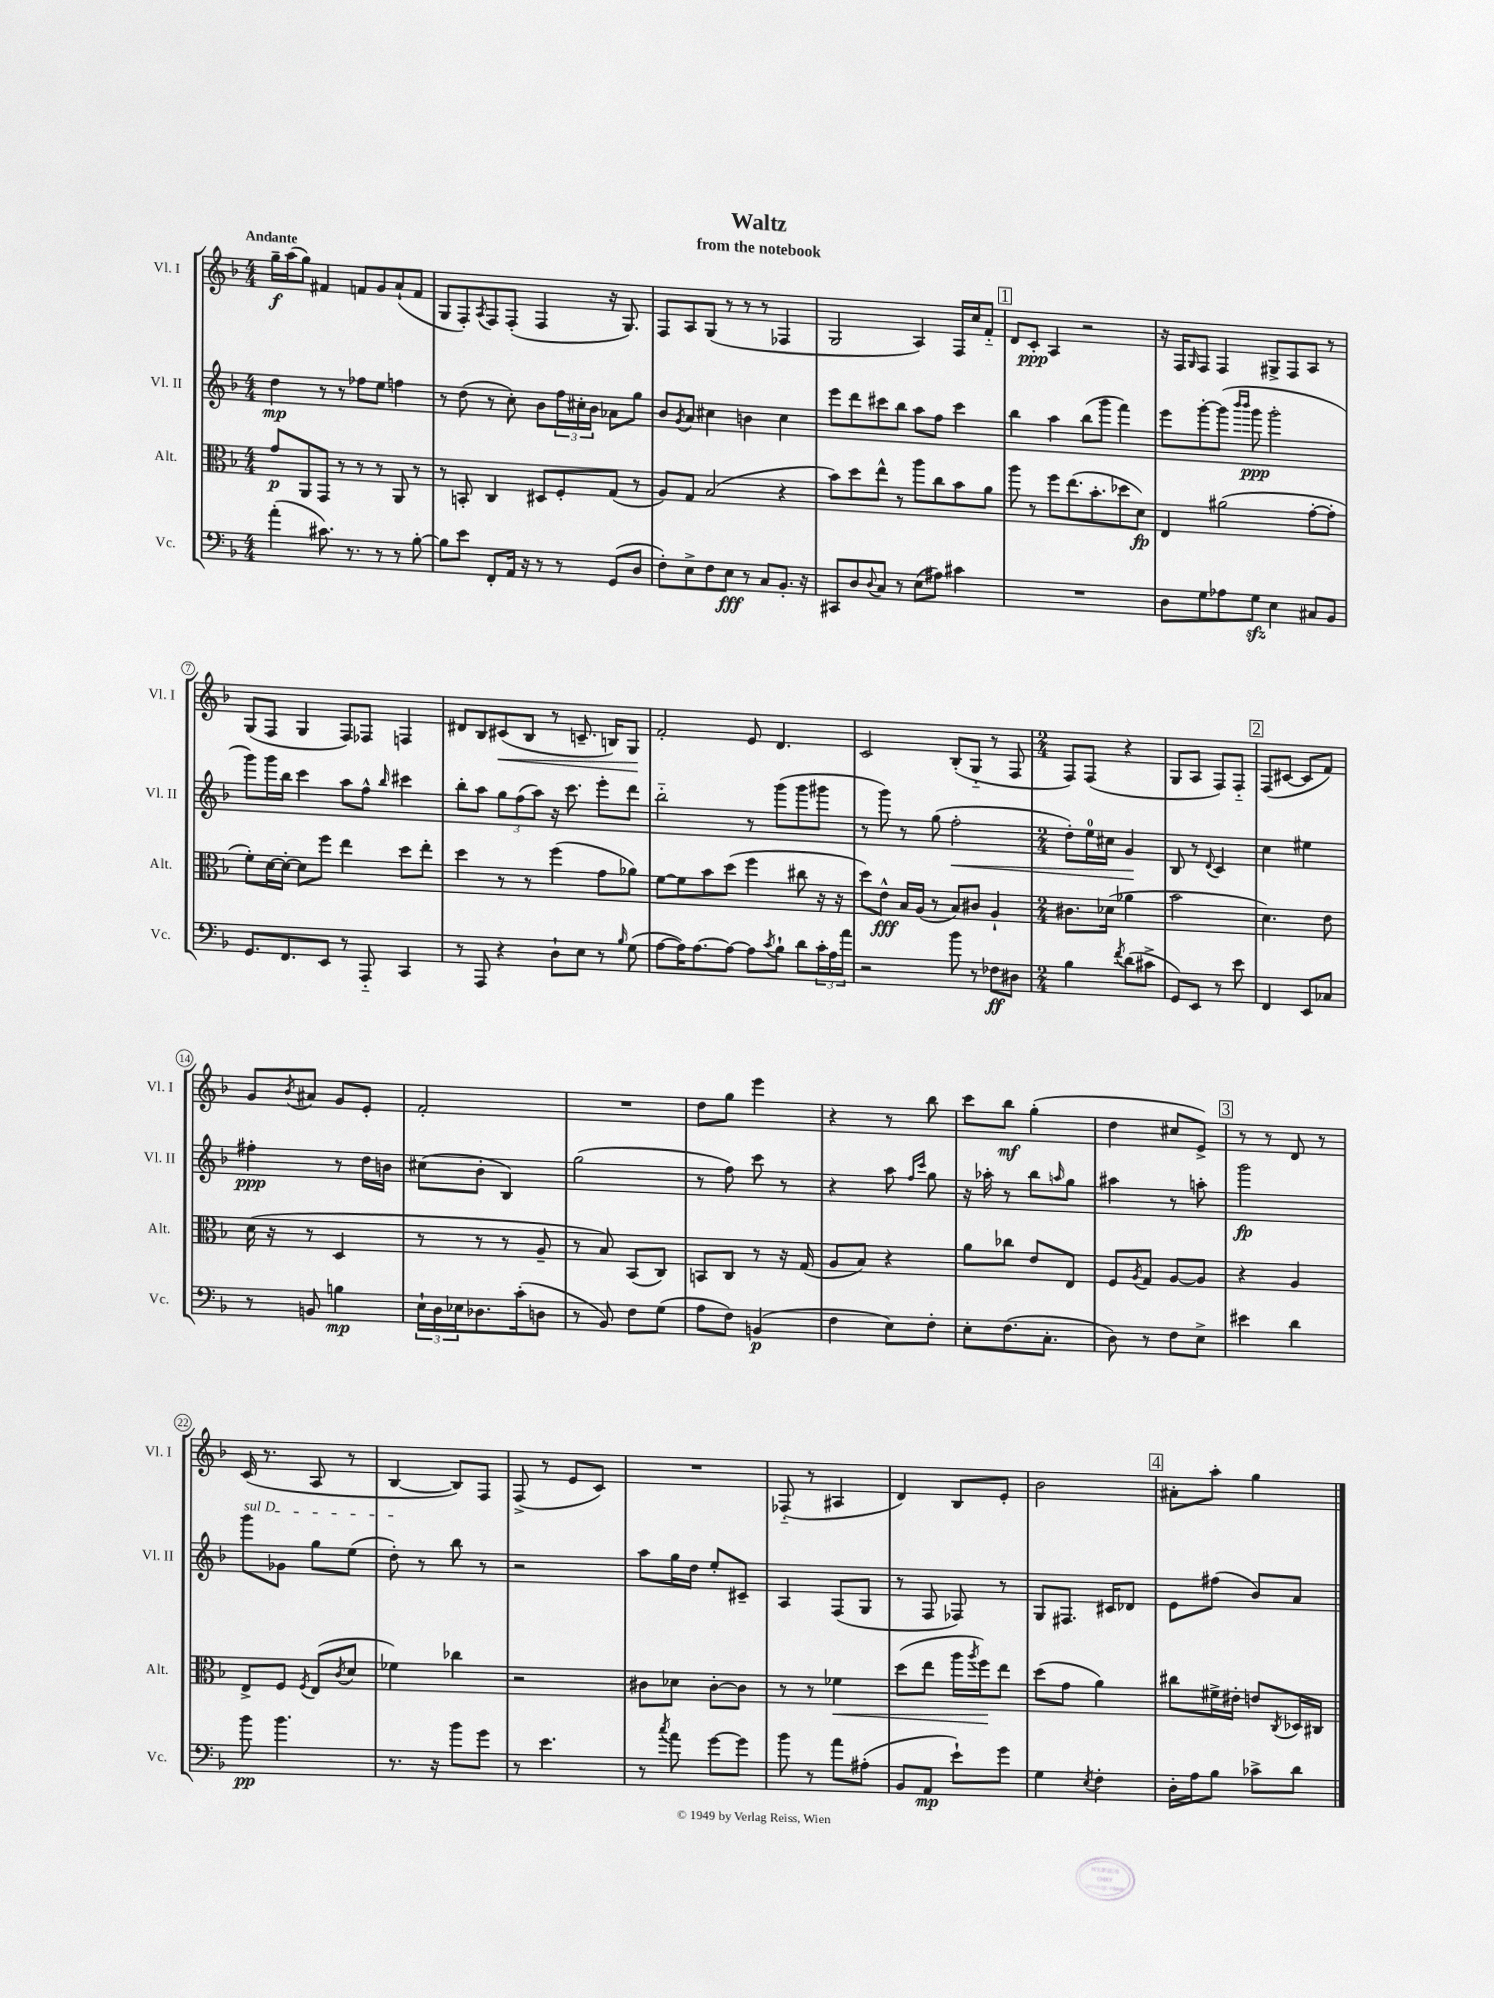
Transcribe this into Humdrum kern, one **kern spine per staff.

**kern	**dynam	**kern	**dynam	**kern	**dynam	**kern	**dynam
*part4	*part4	*part3	*part3	*part2	*part2	*part1	*part1
*staff4	*staff4	*staff3	*staff3	*staff2	*staff2	*staff1	*staff1
*I"Vc.	*	*I"Alt.	*	*I"Vl. II	*	*I"Vl. I	*
*I'Vc.	*	*I'Alt.	*	*I'Vl. II	*	*I'Vl. I	*
*clefF4	*	*clefC3	*	*clefG2	*	*clefG2	*
*k[b-]	*	*k[b-]	*	*k[b-]	*	*k[b-]	*
*M4/4	*	*M4/4	*	*M4/4	*	*M4/4	*
=1	=1	=1	=1	=1	=1	=1	=1
!	!	!	!	!	!	!LO:TX:a:B:t=Andante	!
(4a'\	.	8g/L	p	4dd\	mp	16gg~\LL	f
.	.	.	.	.	.	(16aa\J	.
.	.	8AA/	.	.	.	8gg\J)	.
8.c#X\)	.	8GG/J	.	8r	.	4f#X/	.
.	.	8r	.	8r	.	.	.
8.r	.	.	.	.	.	.	.
.	.	8r	.	8ff-X\L	.	8fn/L	.
8r	.	8r	.	8ee\J	.	8g/	.
8r	.	8AA/	.	4ffn\	.	(8a`/	.
[8B-'\	.	8r	.	.	.	8f/J	.
=2	=2	=2	=2	=2	=2	=2	=2
8B-\L]	.	8r	.	8r	.	8G/L	.
8e\J	.	8BBn'/	.	(8dd\	.	8F'/)	.
.	.	.	.	.	.	8qA/	.
8FF'/L	.	4C/	.	8r	.	8F/	.
16AA/Jk	.	.	.	8cc'\)	.	(8F'/J	.
16r	.	.	.	.	.	.	.
8r	.	8D#X/L	.	8b-\L	.	4F/	.
8r	.	8F'/	.	24ff\L	.	.	.
.	.	.	.	24cc#X'\	.	.	.
.	.	.	.	24b-\JJ	.	.	.
(8GG/L	.	(8G/J	.	8a-X\L	.	16r	.
.	.	.	.	.	.	8.G/)	.
8D/J	.	8r	.	8gg\J	.	.	.
=3	=3	=3	=3	=3	=3	=3	=3
8F'\L)	.	8A/L)	.	8b-/L	.	8F/L	.
.	.	.	.	8qg/	.	.	.
8E^\	.	8G/J	.	8a/J	.	8A/	.
8F\	.	(2B-/	.	4cc#X\	.	(8G/J	.
8E\J	fff	.	.	.	.	8r	.
8r	.	.	.	4bn\	.	8r	.
8C/L	.	.	.	.	.	8r	.
8.BB-'/J	.	4r	.	4cc#\	.	4F-X/	.
16r	.	.	.	.	.	.	.
=4	=4	=4	=4	=4	=4	=4	=4
8CC#X/L	.	8b-\L)	.	8eee\L	.	2G/	.
8D/	.	8dd\	.	8ddd\	.	.	.
8qqD/	.	.	.	.	.	.	.
8C/J	.	8ee^^\J	.	8ccc#X\	.	.	.
8r	.	8r	.	8bb-\J	.	.	.
(8E\L	.	8aa\L	.	8aa\L	.	4A/)	.
8A#X\J)	.	8cc\	.	8ff\J	.	.	.
4c#X\	.	8b-\	.	4ccc#\	.	16F/LL	.
.	.	.	.	.	.	16cc/J	.
.	.	8a\J	.	.	.	8f/J	.
!!LO:REH:place=s1:t=1
=5	=5	=5	=5	=5	=5	=5	=5
1r	.	8aa\	.	4bb-\	.	8d/L	.
.	.	8r	.	.	.	8c'/J	ppp
.	.	8ff\L	.	4aa\	.	4A/	.
.	.	(8.ee\	.	.	.	.	.
.	.	.	.	(8bb-\L	.	2r	.
.	.	8.b-'\	.	.	.	.	.
.	.	.	.	8ggg\J	.	.	.
.	.	8dd-X\	.	4fff\)	.	.	.
.	.	8d\J)	fp	.	.	.	.
=6	=6	=6	=6	=6	=6	=6	=6
8D\L	.	4E/	.	8eee\L	.	16r	.
.	.	.	.	.	.	16F/KL	.
.	.	.	.	.	.	16qqG/	.
8G\	.	.	.	[8ggg'\	.	8F/J	.
8A-X\	.	(2a#X\	.	(8ggg\J]	.	4F/	.
.	.	.	.	16qqbbb-/LL	.	.	.
.	.	.	.	16qqbbb-/JJ	.	.	.
8Gzz\J	.	.	.	8ggg\	ppp	.	.
4E\	.	.	.	2ggg'\	.	8G#X^/L	.
.	.	.	.	.	.	8F/	.
8C#X/L	.	[8g'\L	.	.	.	8A/J	.
8BB-/J	.	8g'\J]	.	.	.	8r	.
!!LO:LB:g=z
=7	=7	=7	=7	=7	=7	=7	=7
8.GG/L	.	8f'\L)	.	8ggg\L)	.	(8G/L	.
.	.	[16d\L	.	16ggg\L	.	8F/J	.
8.FF/	.	16d'\JJ_	.	16bb-\JJ	.	.	.
.	.	8d\L]	.	4ccc\	.	4G/	.
8EE/J	.	8ff\J	.	.	.	.	.
8r	.	4ee\	.	8aa\L	.	8F/L)	.
8AAA/	.	.	.	8ff^^\J	.	8F-X/J	.
.	.	.	.	16qqbb-/	.	.	.
4CC/	.	8dd\L	.	4ccc#X\	.	4Fn/	.
.	.	8ee'\J	.	.	.	.	.
=8	=8	=8	=8	=8	=8	=8	=8
8r	.	4dd\	.	8bb-'\L	.	8d#X/L	.
8AAA/	.	.	.	8aa\J	.	8B-/	.
!	!	!	!	!	!	!	!LO:HP:b
4r	.	8r	.	12gg\L	.	(8c#X/	<
.	.	.	.	(12ff\	.	.	.
.	.	8r	.	.	.	8B-/J	.
.	.	.	.	12aa\J)	.	.	.
8D`\L	.	(4ff\	.	16r	.	8r	.
.	.	.	.	8.ccc\	.	.	.
8E\J	.	.	.	.	.	8.cn~/	.
8r	.	8g\L	.	8eee'\L	.	.	.
.	.	.	.	.	.	16Bn/KL)	.
16qqB-/	.	.	.	.	.	.	.
(8G\	.	8a-X\J)	.	8ddd\J	.	8G/J	.
.	.	.	.	.	.	.	[
=9	=9	=9	=9	=9	=9	=9	=9
[8A\L	.	[8f\L	.	2bb-\	.	2f'/	.
16A\K])	.	8f\]	.	.	.	.	.
[8.A\	.	.	.	.	.	.	.
.	.	8b-\	.	.	.	.	.
8A\J_	.	(8dd\J	.	.	.	.	.
8A\L]	.	4ff\	.	8r	.	8e/	.
8qc/	.	.	.	.	.	.	.
8B-`\J	.	.	.	(8ggg\L	.	4.d/	.
8d\L	.	8cc#X\	.	8ggg\	.	.	.
24c'\L	.	16r	.	8ggg#X\J	.	.	.
24A\	.	.	.	.	.	.	.
.	.	16r	.	.	.	.	.
24a\JJ	.	.	.	.	.	.	.
=10	=10	=10	=10	=10	=10	=10	=10
2r	.	8dd\L)	.	8r	.	2c/	.
.	.	8e^^\J	fff	8ggg\)	.	.	.
.	.	16B-/LL	.	8r	.	.	.
.	.	(16A/JJ	.	.	.	.	.
.	.	8r	.	(8gg\	.	.	.
!	!	!	!	!	!LO:HP:b	!	!
8b-\	.	8B-/L)	.	2ff'\	<	(8B-'/L	.
8r	.	8c#X/J	.	.	.	8G/J	.
8F-X\L	ff	4A`/	.	.	.	8r	.
8D#X\J	.	.	.	.	.	8F/	.
=11	=11	=11	=11	=11	=11	=11	=11
*M2/4	*	*M2/4	*	*M2/4	*	*M2/4	*
4B-\	.	8.c#X\L	.	8dd'\L)	.	8F/L)	.
.	.	.	.	16ee\L	.	(8F/J	.
.	.	(16d-X\Jk	.	16cc#X\JJ	.	.	.
8qf/	.	.	.	.	.	.	.
(8d\L	.	4a-X\	.	4g/	.	4r	.
8c#X^\J	.	.	.	.	.	.	.
.	.	.	.	.	[	.	.
=12	=12	=12	=12	=12	=12	=12	=12
8GG/L)	.	2b-\	.	8B-/	.	8G/L	.
8EE/J	.	.	.	8r	.	8A/J	.
.	.	.	.	8qqd/	.	.	.
8r	.	.	.	4c/	.	8F/L)	.
8e\	.	.	.	.	.	8F/J	.
!!LO:REH:place=s1:t=2
=13	=13	=13	=13	=13	=13	=13	=13
4FF/	.	4.d\)	.	4cc\	.	(8F/L	.
.	.	.	.	.	.	[8c#X/J	.
8EE/L	.	.	.	4ee#X\	.	8c#/L]	.
8C-X/J	.	8e\	.	.	.	8f/J)	.
!!LO:LB:g=z
=14	=14	=14	=14	=14	=14	=14	=14
8r	.	(16d\	.	4ff#X'\	ppp	8g/L	.
.	.	16r	.	.	.	.	.
.	.	.	.	.	.	8qb-/	.
8BBn/	.	8r	.	.	.	8a#X/J	.
4Bn\	mp	4D/	.	8r	.	8g/L	.
.	.	.	.	16dd\LL	.	8e'/J	.
.	.	.	.	16bn\JJ	.	.	.
=15	=15	=15	=15	=15	=15	=15	=15
24E`\LL	.	8r	.	(8cc#X\L	.	2f'/	.
24D\	.	.	.	.	.	.	.
24E-X\J	.	.	.	.	.	.	.
8.D-X\	.	8r	.	8b-'\J	.	.	.
.	.	8r	.	4B-/)	.	.	.
(16c'\k	.	.	.	.	.	.	.
8Dn\J	.	8A~/	.	.	.	.	.
=16	=16	=16	=16	=16	=16	=16	=16
8r	.	8r	.	(2gg\	.	2r	.
8BB-/)	.	8B-/)	.	.	.	.	.
8F\L	.	(8BB-/L	.	.	.	.	.
(8G\J	.	8C/J)	.	.	.	.	.
=17	=17	=17	=17	=17	=17	=17	=17
8A\L	.	8BBn/L	.	8r	.	8dd\L	.
8F\J)	.	8C/J	.	8ff\)	.	8gg\J	.
(4BBn/	p	8r	.	8ccc\	.	4eee\	.
.	.	16r	.	8r	.	.	.
.	.	(16G/	.	.	.	.	.
=18	=18	=18	=18	=18	=18	=18	=18
4F\	.	8A/L	.	4r	.	4r	.
.	.	8B-/J)	.	.	.	.	.
8E\L)	.	4r	.	8aa\	.	8r	.
.	.	.	.	16qqff/LL	.	.	.
.	.	.	.	16qqccc/JJ	.	.	.
8F'\J	.	.	.	8gg\	.	8bb-\	.
=19	=19	=19	=19	=19	=19	=19	=19
8E'\L	.	8a\L	.	16r	.	8ccc\L	.
.	.	.	.	16aa-X'\	.	.	.
(8.F\	.	8cc-X\J	.	8r	.	8bb-\J	mf
.	.	8e/L	.	8bb-\L	.	(4gg'\	.
8.C'\J	.	.	.	.	.	.	.
.	.	.	.	16qqaan/	.	.	.
.	.	8E/J	.	8gg\J	.	.	.
=20	=20	=20	=20	=20	=20	=20	=20
8D\)	.	8F/L	.	4aa#X\	.	4dd\	.
.	.	8qA/	.	.	.	.	.
8r	.	8G/J	.	.	.	.	.
8F\L	.	[8A/L	.	8r	.	8cc#X/L	.
8E^\J	.	8A/J]	.	8aan'\	.	8e^/J)	.
!!LO:REH:place=s1:t=3
=21	=21	=21	=21	=21	=21	=21	=21
4e#X\	.	4r	.	2ggg\	fp	8r	.
.	.	.	.	.	.	8r	.
4d\	.	4A/	.	.	.	8d/	.
.	.	.	.	.	.	8r	.
!!LO:LB:g=z
=22	=22	=22	=22	=22	=22	=22	=22
!	!	!	!	!LO:TX:a:i:t=sul D	!	!	!
8b-\	pp	8E^/L	.	8ggg\L	.	(16c/	.
.	.	.	.	.	.	8.r	.
4.b-\	.	8F/J	.	8g-X\J	.	.	.
.	.	8qF/	.	.	.	.	.
.	.	(8E/L	.	8gg\L	.	8A/	.
.	.	8qc/	.	.	.	.	.
.	.	8d/J	.	(8ee\J	.	8r	.
=23	=23	=23	=23	=23	=23	=23	=23
8.r	.	4f-X\)	.	8dd'\)	.	[4B-/	.
.	.	.	.	8r	.	.	.
16r	.	.	.	.	.	.	.
8b-\L	.	4cc-X\	.	8bb-\	.	8B-/L])	.
8g\J	.	.	.	8r	.	8F/J	.
=24	=24	=24	=24	=24	=24	=24	=24
8r	.	2r	.	2r	.	(8F^/	.
4.e\	.	.	.	.	.	8r	.
.	.	.	.	.	.	8e/L	.
.	.	.	.	.	.	8c/J)	.
=25	=25	=25	=25	=25	=25	=25	=25
8r	.	8c#X\L	.	8aa\L	.	2r	.
8qcc/	.	.	.	.	.	.	.
8a\	.	8d-X\J	.	16gg\L	.	.	.
.	.	.	.	16dd\JJ	.	.	.
[8g\L	.	[8c#'\L	.	8ee'/L	.	.	.
8g\J]	.	8c#\J]	.	8c#X~/J	.	.	.
=26	=26	=26	=26	=26	=26	=26	=26
8b-\	.	8r	.	4A/	.	(8F-X/	.
8r	.	8r	.	.	.	8r	.
!	!	!	!LO:HP:b	!	!	!	!
8a\L	.	4f-X\	<	(8F/L	.	4A#X/	.
(8A#X'\J	.	.	.	8G/J	.	.	.
=27	=27	=27	=27	=27	=27	=27	=27
8BB-/L	.	(8dd\L	.	8r	.	4d/)	.
8AA/J	mp	8ee\J	.	8F/	.	.	.
8e`\L)	.	16aa\LL	.	8F-X/)	.	8B-/L	.
.	.	8qaa/	.	.	.	.	.
.	.	16ff\J)	.	.	.	.	.
8g\J	.	8ee\J	[	8r	.	8e'/J	.
=28	=28	=28	=28	=28	=28	=28	=28
4G\	.	(8dd\L	.	8G/L	.	2b-\	.
.	.	8g\J	.	8.F#X/J	.	.	.
8qE/	.	.	.	.	.	.	.
4F'\	.	4a\)	.	.	.	.	.
.	.	.	.	16c#X/KL	.	.	.
.	.	.	.	8d-X/J	.	.	.
!!LO:REH:place=s1:t=4
=29	=29	=29	=29	=29	=29	=29	=29
16D'\LL	.	8cc#X\L	.	8e\L	.	8a#X'\L	.
16A\J	.	.	.	.	.	.	.
8B-\J	.	16f#X^\L	.	(8ff#X\J	.	8aa'\J	.
.	.	16e#X'\JJ	.	.	.	.	.
8c-X^\L	.	8en/L	.	8b-/L)	.	4gg\	.
.	.	8qC/	.	.	.	.	.
8d\J	.	16D-X/L	.	8a/J	.	.	.
.	.	16C#X/JJ	.	.	.	.	.
==	==	==	==	==	==	==	==
*-	*-	*-	*-	*-	*-	*-	*-
